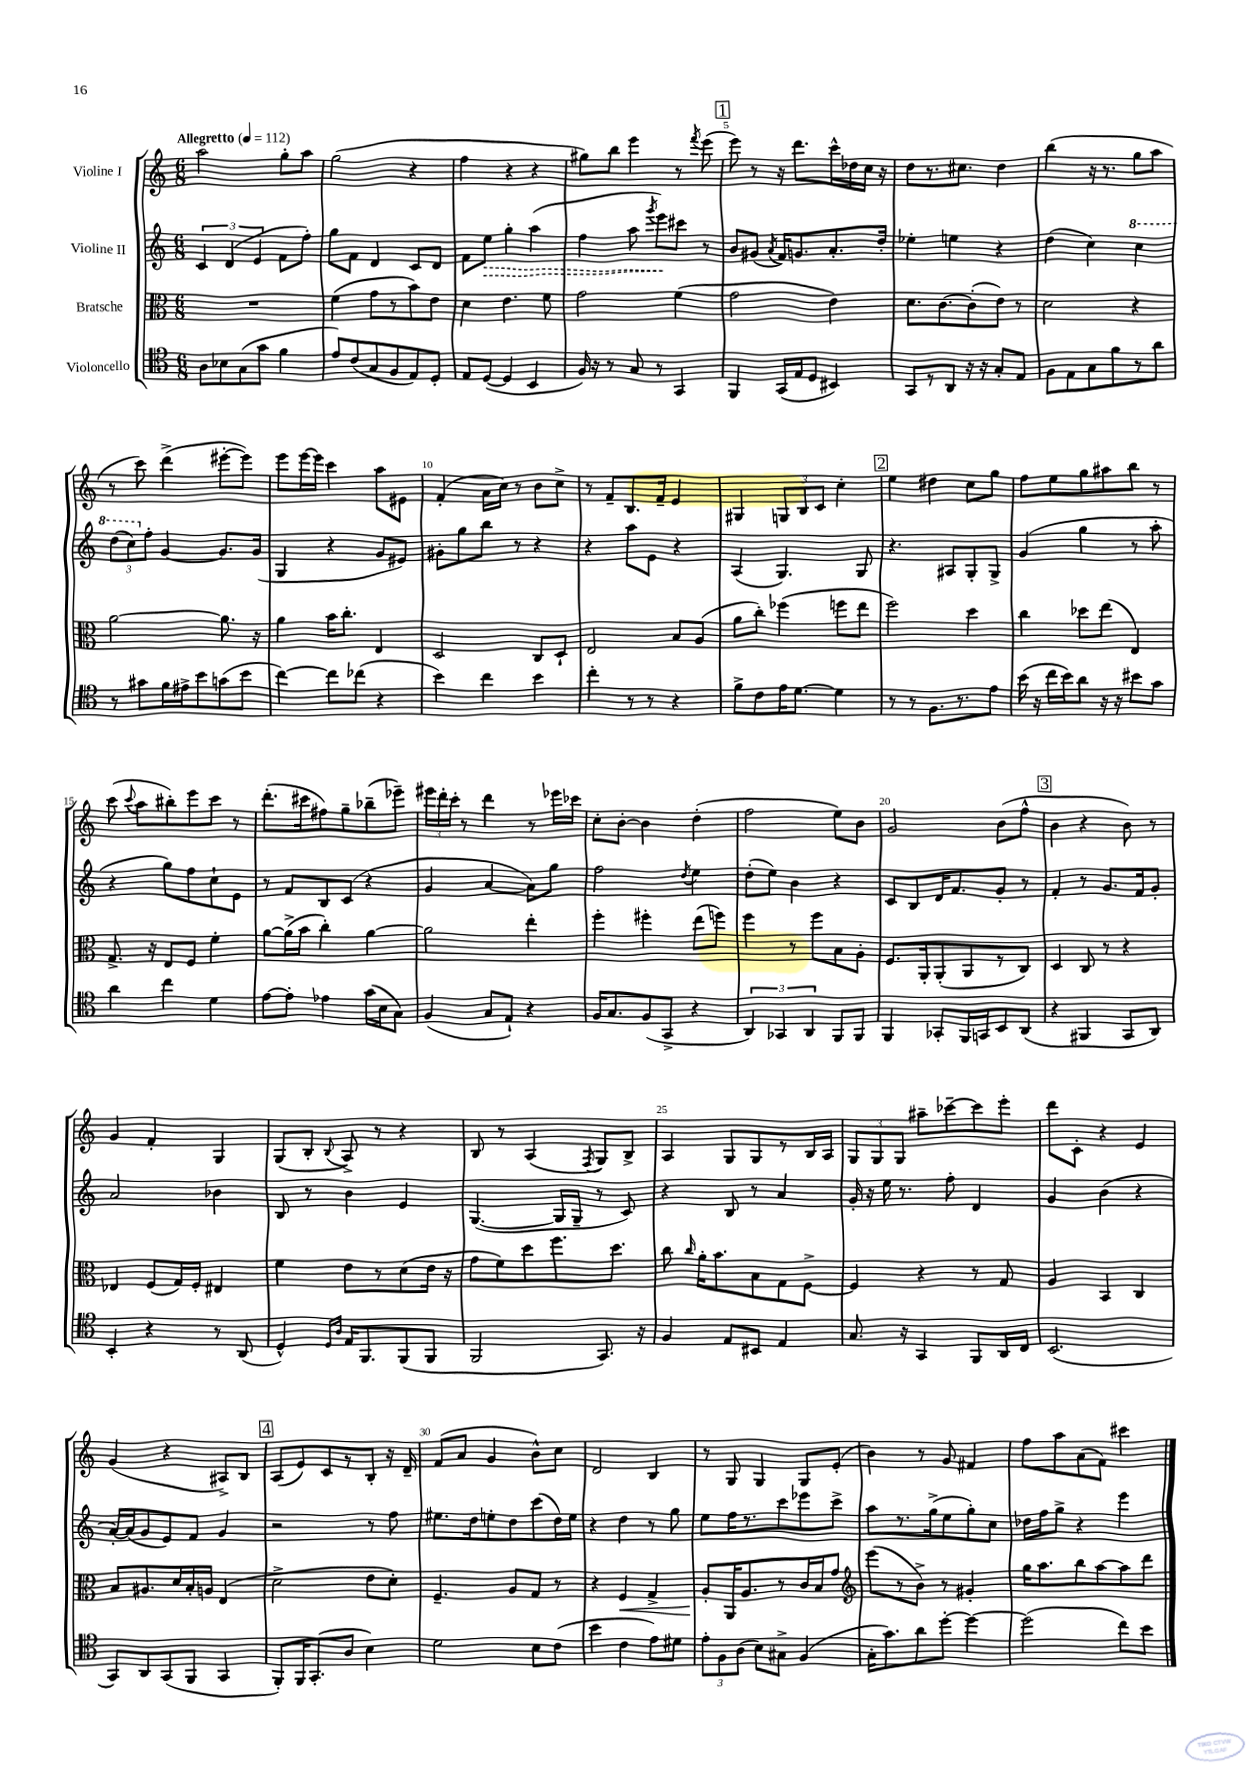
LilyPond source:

<<
\new StaffGroup <<
\new Staff = "s0" \with { instrumentName = "Violine I" } {
    \clef treble \key c \major \numericTimeSignature \time 6/8 \tempo "Allegretto" 4 = 112
    \autoBeamOff a''2 g''8[-. a''8] |
    g''2( r4 |
    f''4 r4 r4 |
    gis''8[) b''8] e'''4 r8 \acciaccatura { f'''8 } e'''8( |
    \mark \markup { \box "1" } e'''8) r8 r16 d'''8.[ c'''16-^ des''16 c''16] r16 |
    d''8[ r8. cis''8.] d''4 |
    b''4( r16 r8. g''8[ a''8] |
    r8 c'''8) d'''4->( eis'''8[~-. eis'''8]) |
    e'''8[ e'''16~ e'''16] c'''4 a''8[ eis'8] |
    f'4-.( a'16[ c''16]) r8 b'8[ c''8]-> |
    r8 f'8[-- b8. f'16]-- e'4 |
    gis4 \tuplet 3/2 { g8[ b8 c'8] } c''4-. |
    \mark \markup { \box "2" } e''4 dis''4 c''8[ g''8] |
    f''8[ e''8 g''8 ais''8 b''8] r8 |
    c'''8( \appoggiatura { c'''8 } a''8[ bis''8-.) e'''8 c'''8] r8 |
    d'''8.[-.( cis'''16 fis''8) g''8-- bes''8--( ees'''8]--) |
    \tuplet 3/2 { eis'''16[ d'''16-. c'''16]-. } r8 d'''4 r8 ees'''16[ ces'''16] |
    c''8[-. b'8]~-. b'4 d''4-.( |
    f''2 e''8[) b'8] |
    g'2 b'8[( f''8]-^ |
    \mark \markup { \box "3" } b'4 r4 b'8) r8 |
    g'4 f'4-. g4 |
    g8[( b8]-. \appoggiatura { b8 } a8->) r8 r4 |
    b8 r8 a4( \acciaccatura { f8 } g8[) b8]-> |
    a4 g8[ g8 r8 b16 a16] |
    \tuplet 3/2 { g8[ g8 g8] } ais''8[-- ces'''8~-- ces'''8 e'''8]-. |
    d'''8[ c'8]-. r4 e'4 |
    g'4( r4 ais8[->) b8] |
    \mark \markup { \box "4" } a8[( e'8) c'8 r8 b8]-. r16 d'16-- |
    f'8[( a'8] g'4 b'8[-^) c''8] |
    d'2 b4 |
    r8 g8 g4 g8[ e'8]-.( |
    b'4) r8 g'8 fis'4 |
    f''8[ a''8 a'8( f'8]) cis'''4 \bar "|." |
}
\new Staff = "s1" \with { instrumentName = "Violine II" } {
    \clef treble \key c \major \numericTimeSignature \time 6/8
    \autoBeamOff \tuplet 3/2 { c'4 d'4( e'4 } f'8[ f''8]-.) |
    g''8[ f'8] d'4 c'8[ d'8] |
    f'8[ \once \override Hairpin.style = #'dashed-line e''8]\> g''4-. a''4( |
    f''4 a''8 \acciaccatura { g'''8 } e'''8[\!) cis'''8] r8 |
    \mark \markup { \box "1" } b'8[ gis'8]( \acciaccatura { a'8 } f'16[) g'8. a'8.-. d''16]-. |
    ees''4-. e''4 r4 |
    d''4( c''4) \ottava #1 c'''4 |
    \tuplet 3/2 { d'''8[( c'''8) \ottava #0 f''8]-. } g'4~ g'8.[ g'16]( |
    g4 r4 g'8[ eis'8]) |
    gis'8[-. g''8 b''8] r8 r4 |
    r4 a''8[ e'8] r4 |
    a4( g4.) g8 |
    \mark \markup { \box "2" } r4. ais8[ g8-. g8]-> |
    g'4( g''4 r8 a''8-. |
    r4 g''8[) f''8 c''8-! e'8] |
    r8 f'8[ b8 c'8]( r4 |
    g'4 a'4~ a'8[) g''8] |
    f''2 \acciaccatura { d''8 } e''4 |
    d''8[-.( e''8]) b'4 r4 |
    c'8[ b8 d'16 f'8. g'8]-. r8 |
    \mark \markup { \box "3" } f'4-. r8 g'8.[ f'16 g'8]-. |
    a'2 bes'4 |
    b8 r8 b'4 e'4 |
    g4.~( g16[ g16]-- r8 c'8) |
    r4 b8 r8 a'4 |
    g'16-. r16 e''16 r8. f''8-. d'4 |
    g'4 b'4( r4 |
    a'16[~-.) a'16( g'8 e'8) f'8] g'4 |
    \mark \markup { \box "4" } r2 r8 f''8 |
    eis''8.[ d''16 e''8-. d''8 c'''8( d''16) e''16] |
    r4 d''4 r8 g''8 |
    e''8[ f''16 r8. c'''8 ees'''8 c'''8]-> |
    a''8[ r8. g''16->( e''8 g''8-.) c''8] |
    des''16[ f''16 g''8]-> r4 e'''4 \bar "|." |
}
\new Staff = "s2" \with { instrumentName = "Bratsche" } {
    \clef alto \key c \major \numericTimeSignature \time 6/8
    \autoBeamOff R2. |
    f'4( g'8[ r8 b'8) e'8] |
    d'4 e'4. f'8 |
    g'2 f'4( |
    \mark \markup { \box "1" } g'2 e'4) |
    d'8.[ c'8.~ c'8-.( e'8]) r8 |
    d'2 r4 |
    a'2~ a'8. r16 |
    a'4 b'16[ c''8.]-. e4 |
    d2 c8[ d8]-! |
    e2 b8[ a8]( |
    a'8[ c''8]-.) fes''4( f''8[ e''8] |
    \mark \markup { \box "2" } f''2) d''4 |
    c''4 des''8[ e''8]( e4) |
    g8.-> r16 e8[ f8] f'4-. |
    a'8[~ a'16->( b'16] c''4-.) a'4~ |
    a'2 e''4-. |
    f''4-. fis''4-. e''8[( f''8]) |
    f''4 r8 f''8[ b8 a8]-. |
    f8.[ a,16-. a,8-.( a,8 r8 c8]) |
    \mark \markup { \box "3" } d4 c8 r8 r4 |
    ees4 f8[( g16) f16]-. eis4 |
    f'4 e'8[ r8 d'8( e'16] r16 |
    g'8[ f'8) d''8 f''8. d''8.] |
    c''8 \grace { c''16 } a'16[-. b'8. b8 g8 f8]~-> |
    f4 r4 r8 g8 |
    a4 b,4 c4 |
    b8[ ais8. d'16 b16-. a16] e4( |
    \mark \markup { \box "4" } d'2-> e'8[ d'8]-.) |
    f4.-- a8[ g8] r8 |
    r4 f4\< g4-> |
    a8[-.\! a,16 a8. r8 c'16 b16 g'8] |
    \clef treble e'''8[( r8 b'8]->) r8 gis'4-. |
    g''16[ a''8. b''8 a''8~ a''8 d'''8] \bar "|." |
}
\new Staff = "s3" \with { instrumentName = "Violoncello" } {
    \clef tenor \key c \major \numericTimeSignature \time 6/8
    \autoBeamOff a8[ bes8 g8( g'8] f'4 |
    e'8[) c'8( g8 f8 e8) d8]-. |
    e8[ d8]~( d4 b,4 |
    f16) r16 r8 g8 r8 g,4 |
    \mark \markup { \box "1" } f,4 g,16[( e16 d8] bis,4) |
    g,8[ r8 a,8] r16 r16 g8[-. e8] |
    f8[ e8 g8 f'8 r8 a'8] |
    r8 gis'8[ f'16 eis'16-> b'8 g'8( b'8] |
    c''4~) c''8[ ces''8]( r4 |
    b'4) c''4 b'4 |
    c''4-. r8 r8 r4 |
    f'8[-> c'8 e'16 d'8.]~ d'4 |
    \mark \markup { \box "2" } r8 r8 f8.[ r8. e'8] |
    b'16( r16 c''16[ b'16) a'8] r16 r16 bis'8[ g'8] |
    a'4 c''4 d'4 |
    e'8[~ e'8]-. ees'4 g'16[( b16 g8]) |
    f4( g8[ e8]-!) r4 |
    f16[ g8. f8( g,8]-> r4 |
    \tuplet 3/2 { a,4) ges,4 a,4 } f,8[ f,8] |
    f,4 ges,8[-. f,16 g,16 b,8 a,8]( |
    \mark \markup { \box "3" } r4 fis,4 g,8[ a,8]) |
    b,4-. r4 r8 a,8( |
    d4-^) \grace { d16[ a16] } e16[ f,8. f,8( f,8] |
    f,2 g,8.) r16 |
    f4 e8[ bis,8] e4 |
    g8. r16 g,4 f,8[ a,16 c16] |
    b,2.( |
    g,8[) a,8 g,8( f,8] g,4 |
    \mark \markup { \box "4" } f,8[-.) f,16 g,8.-.( a8] b4) |
    d'2 b8[ c'8]( |
    b'4 c'4 e'8[) dis'8] |
    \tuplet 3/2 { e'8[-. f8 a8]( } b8[) gis8]-> f4( |
    g16[-. g'8.) a'8 d''8]~-. d''4~ |
    d''2( c''8[) b'8] \bar "|." |
}
>>
>>
\layout { \context { \Score \override BarNumber.break-visibility = ##(#f #t #t) barNumberVisibility = #(every-nth-bar-number-visible 5) } }
